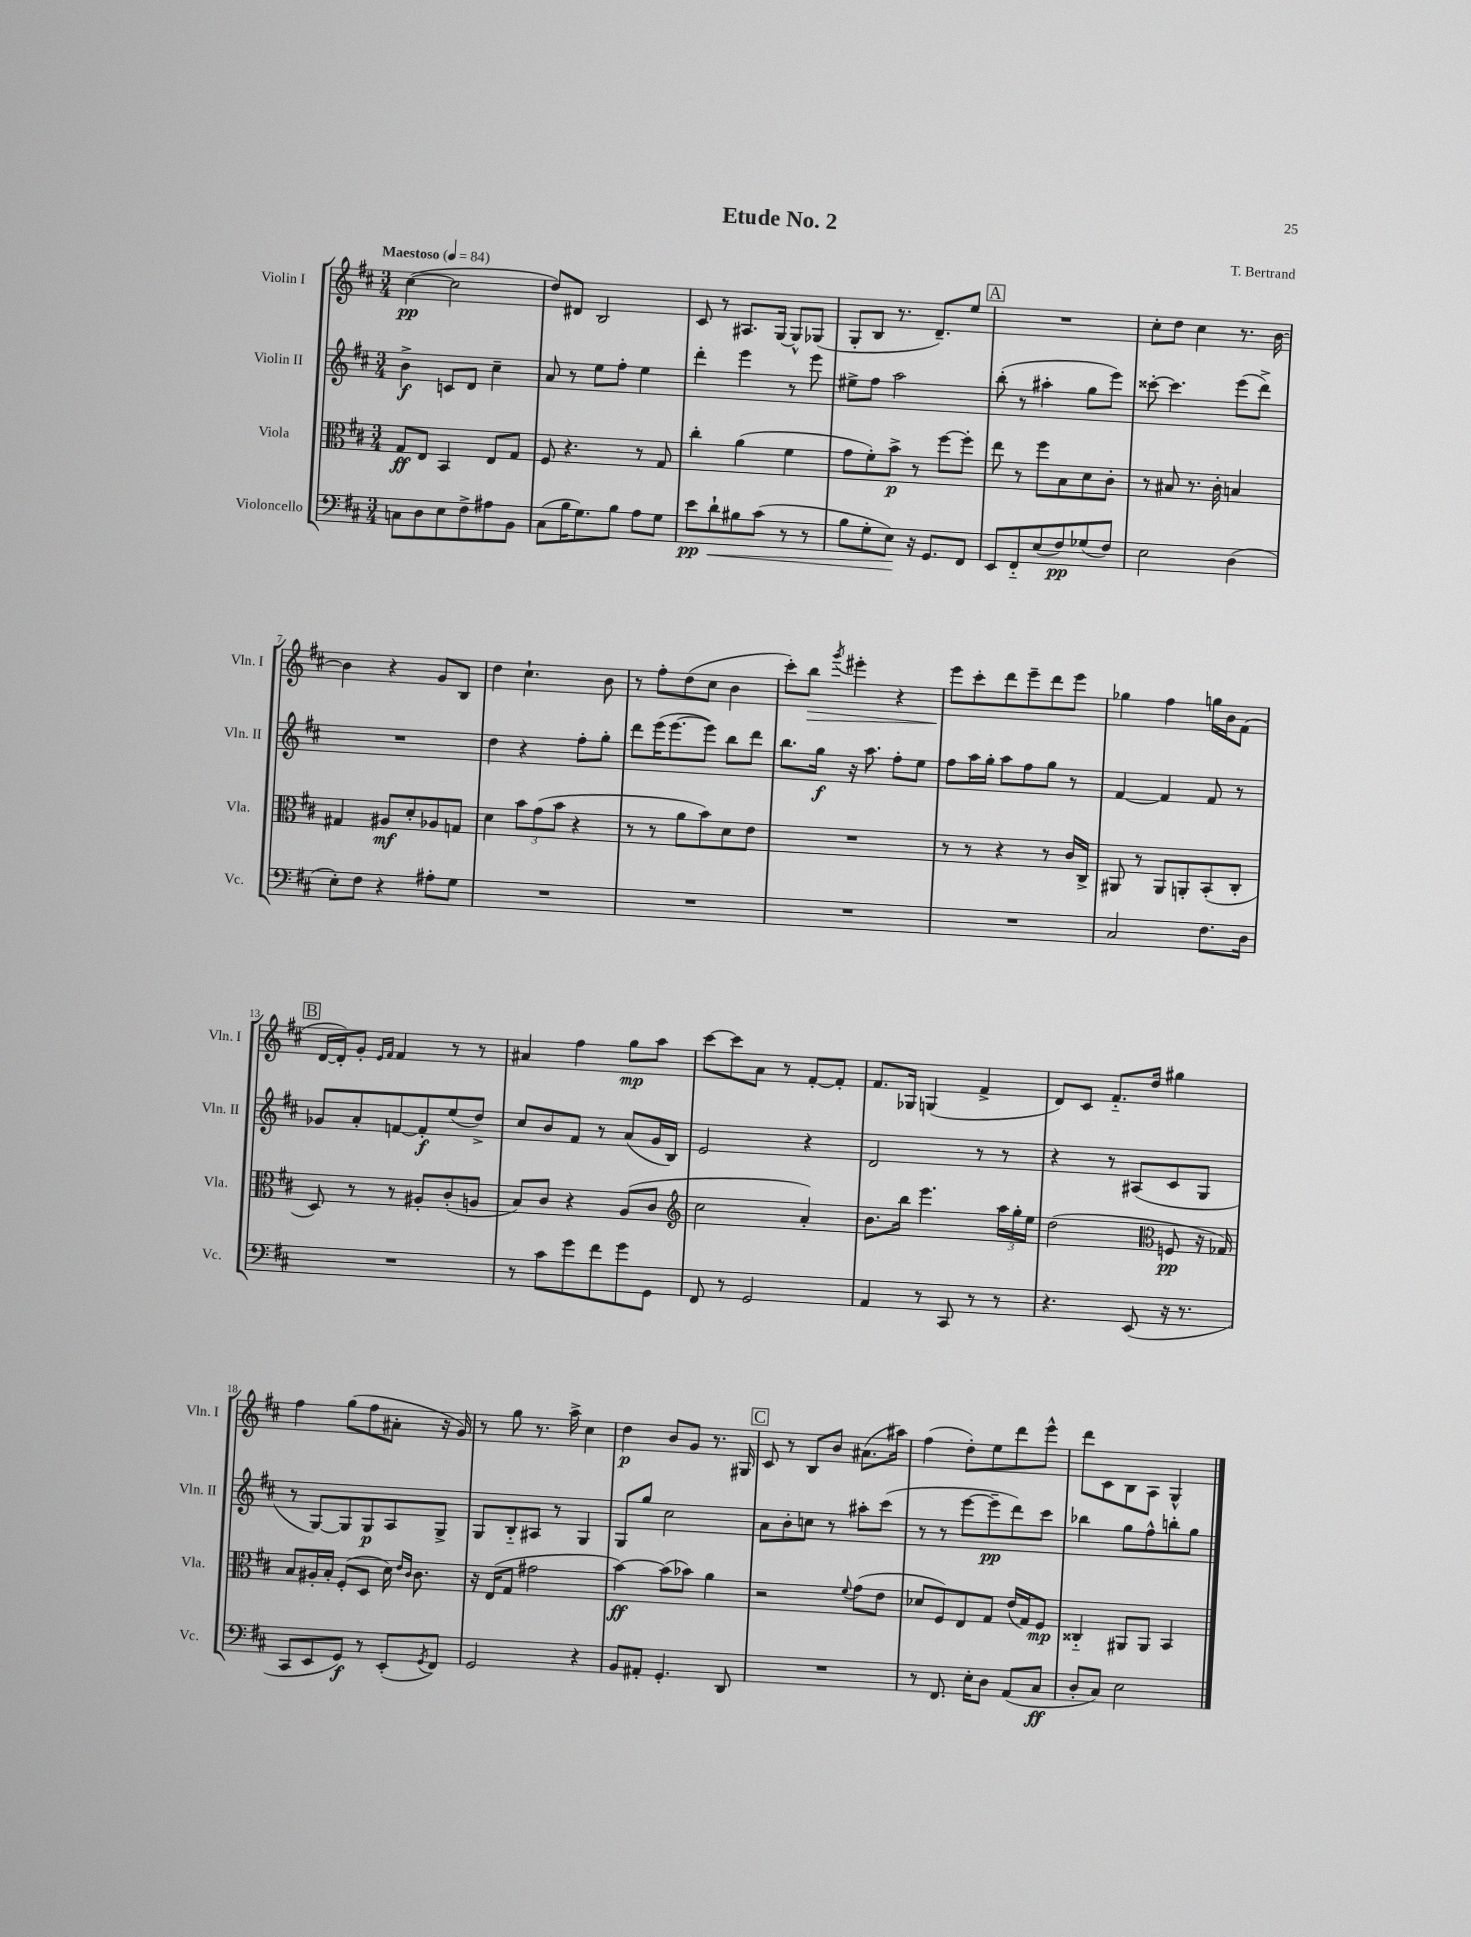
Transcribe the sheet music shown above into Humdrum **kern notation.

**kern	**dynam	**kern	**dynam	**kern	**dynam	**kern	**dynam
*part4	*part4	*part3	*part3	*part2	*part2	*part1	*part1
*staff4	*staff4	*staff3	*staff3	*staff2	*staff2	*staff1	*staff1
*I"Violoncello	*	*I"Viola	*	*I"Violin II	*	*I"Violin I	*
*I'Vc.	*	*I'Vla.	*	*I'Vln. II	*	*I'Vln. I	*
*clefF4	*	*clefC3	*	*clefG2	*	*clefG2	*
*k[f#c#]	*	*k[f#c#]	*	*k[f#c#]	*	*k[f#c#]	*
*M3/4	*	*M3/4	*	*M3/4	*	*M3/4	*
*MM84	*	*MM84	*	*MM84	*	*MM84	*
=1	=1	=1	=1	=1	=1	=1	=1
!	!	!	!	!	!	!LO:TX:a:B:t=Maestoso	!
8Cn\L	.	8G/L	ff	4b^\	f	([4cc#\	pp
8D\	.	8E/J	.	.	.	.	.
8E\	.	4BB/	.	8cn/L	.	2cc#\]	.
8F#^\	.	.	.	8d/J	.	.	.
8A#X\	.	8E/L	.	4cc#~\	.	.	.
8BB\J	.	8G/J	.	.	.	.	.
=2	=2	=2	=2	=2	=2	=2	=2
(8C#\L	.	8F#/	.	8a/	.	8dd/L)	.
16B\K	.	4.r	.	8r	.	8d#X/J	.
8.G\)	.	.	.	.	.	.	.
.	.	.	.	8ee\L	.	2B/	.
8B\J	.	.	.	8ff#'\J	.	.	.
8A\L	.	8r	.	4ee\	.	.	.
8G\J	.	8G/	.	.	.	.	.
=3	=3	=3	=3	=3	=3	=3	=3
8e\L	pp	4cc#'\	.	4ddd'\	.	8c#/	.
!	!LO:HP:b	!	!	!	!	!	!
8d`\	<	.	.	.	.	8r	.
8B#X\	.	(4a\	.	4eee\	.	8.A#X/L	.
(8c#\J	.	.	.	.	.	.	.
.	.	.	.	.	.	[16G/Jk	.
8r	.	4f#\	.	8r	.	8G^^/L]	.
8r	.	.	.	8eee\	.	(8G-X/J	.
=4	=4	=4	=4	=4	=4	=4	=4
8B\L	.	8g\L	.	8ee#X^\L	.	8G'/L	.
8G'\	.	8f#'\)	.	8ff#\J	.	8B/J	.
8E\J)	.	8b^\J	p	2aa\	.	8.r	.
16r	[	8r	.	.	.	.	.
8.GG/L	.	.	.	.	.	8.d~/L)	.
.	.	[8ff#\L	.	.	.	.	.
8FF#/J	.	8ff#'\J]	.	.	.	8ee/J	.
!!LO:REH:place=s1:t=A
=5	=5	=5	=5	=5	=5	=5	=5
8EE/L	.	8ee\	.	(8bb'\	.	2.r	.
8FF#/	.	8r	.	8r	.	.	.
(8E/	.	8ff#\L	.	4aa#X'\	.	.	.
8F#/)	pp	8B\	.	.	.	.	.
(8G-X/	.	8d\	.	8gg\L	.	.	.
8F#/J)	.	8c#'\J	.	8eee\J)	.	.	.
=6	=6	=6	=6	=6	=6	=6	=6
2E\	.	8r	.	[8ccc##X'\	.	8cc#'\L	.
.	.	8B#X/	.	4.ccc##\]	.	8dd\J	.
.	.	8.r	.	.	.	4cc#\	.
.	.	16c#'\	.	.	.	.	.
(4D\	.	4Bn/	.	(8eee\L	.	8.r	.
.	.	.	.	8ddd^\J)	.	.	.
.	.	.	.	.	.	[16b\	.
!!LO:LB:g=z
=7	=7	=7	=7	=7	=7	=7	=7
8E'\L)	.	4G#X/	.	2.r	.	4b\]	.
8F#\J	.	.	.	.	.	.	.
4r	.	8A#X/L	mf	.	.	4r	.
.	.	8d'/	.	.	.	.	.
8A#X'\L	.	8A-X/	.	.	.	8g/L	.
8G\J	.	8Gn/J	.	.	.	8B/J	.
=8	=8	=8	=8	=8	=8	=8	=8
2.r	.	4d\	.	4dd\	.	4dd\	.
.	.	12b\L	.	4r	.	4.cc#`\	.
.	.	(12g\	.	.	.	.	.
.	.	12b\J	.	.	.	.	.
.	.	4r	.	8ff#'\L	.	.	.
.	.	.	.	8gg'\J	.	8b\	.
=9	=9	=9	=9	=9	=9	=9	=9
2.r	.	8r	.	8ddd\L	.	8r	.
.	.	8r	.	(16eee\K	.	8ff#'\L	.
.	.	.	.	[8.eee\	.	.	.
.	.	8a\L	.	.	.	(8dd\	.
.	.	8b\)	.	8eee\J])	.	8cc#\J	.
.	.	8d\	.	8bb\L	.	4b\	.
.	.	8e\J	.	8ddd\J	.	.	.
=10	=10	=10	=10	=10	=10	=10	=10
2.r	.	2.r	.	8.bb\L	.	8ccc#'\L)	.
!	!	!	!	!	!	!	!LO:HP:b
.	.	.	.	.	.	8bb\J	>
.	.	.	.	16gg\Jk	f	.	.
.	.	.	.	.	.	8qggg/	.
.	.	.	.	16r	.	4eee#X'\	.
.	.	.	.	8.aa\	.	.	.
.	.	.	.	8ff#'\L	.	4r	.
.	.	.	.	8ee\J	.	.	.
=11	=11	=11	=11	=11	=11	=11	=11
2.r	.	8r	.	8ff#\L	.	8eee\L	.
.	.	8r	.	16aa\L	.	8ccc#'\	]
.	.	.	.	16gg'\JJ	.	.	.
.	.	4r	.	8aa\L	.	8ddd\	.
.	.	.	.	8ff#\	.	8eee~\	.
.	.	8r	.	8gg\J	.	8ddd\	.
.	.	16c#/LL	.	8r	.	8eee\J	.
.	.	16C#^/JJ	.	.	.	.	.
=12	=12	=12	=12	=12	=12	=12	=12
2C#/	.	8AA#X/	.	[4f#/	.	4gg-X\	.
.	.	8r	.	.	.	.	.
.	.	8AA#/L	.	4f#/]	.	4ff#\	.
.	.	8AAn'/	.	.	.	.	.
8.F#\L	.	(8BB'/	.	8f#/	.	16ggn\LL	.
.	.	.	.	.	.	16b\J	.
.	.	8C#'/J	.	8r	.	(8f#\J	.
16D\Jk	.	.	.	.	.	.	.
!!LO:LB:g=z
!!LO:REH:place=s1:t=B
=13	=13	=13	=13	=13	=13	=13	=13
2.r	.	8D/)	.	8g-X/L	.	[16d/LL	.
.	.	.	.	.	.	16d'/J])	.
.	.	8r	.	8a'/	.	8g'/J	.
.	.	.	.	.	.	16qqe/LL	.
.	.	.	.	.	.	16qqf#/JJ	.
.	.	8r	.	[8fn/	.	4f#/	.
.	.	8A#X'/L	.	8f'/]	f	.	.
.	.	(8c#'/	.	(8ee/	.	8r	.
.	.	8An/J	.	8dd^/J)	.	8r	.
=14	=14	=14	=14	=14	=14	=14	=14
8r	.	8B/L)	.	8cc#/L	.	4a#X/	.
8c#\L	.	8c#/J	.	8b/	.	.	.
8g\	.	4r	.	8f#/J	.	4ff#\	.
8f#\	.	.	.	8r	.	.	.
8g\	.	(8A/L	.	(8a/L	.	8gg\L	mp
8GG\J	.	8c#/J	.	16g/L	.	8aa\J	.
.	.	.	.	16B/JJ)	.	.	.
=15	=15	=15	=15	=15	=15	=15	=15
*	*	*clefG2	*	*	*	*	*
8FF#/	.	2cc#\	.	2e/	.	[8ccc#\L	.
8r	.	.	.	.	.	8ccc#\]	.
2GG/	.	.	.	.	.	8a\J	.
.	.	.	.	.	.	8r	.
.	.	4a'/)	.	4r	.	[8f#'/L	.
.	.	.	.	.	.	8f#'/J]	.
=16	=16	=16	=16	=16	=16	=16	=16
4AA/	.	8.b\L	.	2d/	.	8.f#/L	.
.	.	16bb\Jk	.	.	.	16G-X/Jk	.
8r	.	4.eee\	.	.	.	(4Gn/	.
8CC#/	.	.	.	.	.	.	.
8r	.	.	.	8r	.	4f#^/	.
8r	.	24aa\LL	.	8r	.	.	.
.	.	24gg'\	.	.	.	.	.
.	.	24ee\JJ	.	.	.	.	.
=17	=17	=17	=17	=17	=17	=17	=17
4.r	.	(2dd\	.	4r	.	8d/L)	.
.	.	.	.	.	.	8c#/J	.
.	.	.	.	8r	.	8.f#/L	.
(8EE/	.	.	.	(8A#X/L	.	.	.
.	.	.	.	.	.	16dd/Jk	.
*	*	*clefC3	*	*	*	*	*
16r	.	8Fn/	pp	8c#/	.	4gg#X\	.
8.r	.	.	.	.	.	.	.
.	.	16r	.	8G/J	.	.	.
.	.	16G-X/)	.	.	.	.	.
!!LO:LB:g=z
=18	=18	=18	=18	=18	=18	=18	=18
8CC#/L	.	8B/L	.	8r	.	4ff#\	.
8EE/	.	16A#X'/L	.	[8G/L)	.	.	.
.	.	16B'/JJ	.	.	.	.	.
8GG/J)	f	(8F#'/L	.	8G/]	.	(8gg\L	.
8r	.	8D/J	.	8G/	p	8ff#\	.
(8EE'/L	.	16d\)	.	8A/	.	8a#X'\J	.
.	.	16qqe/LL	.	.	.	.	.
.	.	16qqc#/JJ	.	.	.	.	.
.	.	8.c#\	.	.	.	.	.
8qGG/	.	.	.	.	.	.	.
8FF#/J)	.	.	.	8G^/J	.	16r	.
.	.	.	.	.	.	16g/)	.
=19	=19	=19	=19	=19	=19	=19	=19
2GG/	.	16r	.	8G/L	.	8r	.
.	.	(16E/KL	.	.	.	.	.
.	.	8G/J	.	8B/	.	8gg\	.
.	.	2g#X\	.	8A#X/J	.	8.r	.
.	.	.	.	8r	.	.	.
.	.	.	.	.	.	16aa^\	.
4r	.	.	.	4G/	.	4cc#\	.
=20	=20	=20	=20	=20	=20	=20	=20
8BB/L	.	[4b\)	ff	8G/L	.	4dd\	p
8AA#X'/J	.	.	.	8gg/J	.	.	.
4.GG'/	.	(8b\L]	.	2cc#\	.	8b/L	.
.	.	8b-X\J)	.	.	.	8g/J	.
.	.	4a\	.	.	.	8.r	.
8DD/	.	.	.	.	.	.	.
.	.	.	.	.	.	16G#X/	.
!!LO:REH:place=s1:t=C
=21	=21	=21	=21	=21	=21	=21	=21
2.r	.	2r	.	8a\L	.	8c#/	.
.	.	.	.	8b'\	.	8r	.
.	.	.	.	8ccn\J	.	8B/L	.
.	.	.	.	8r	.	8b/J	.
.	.	8qqf#/	.	.	.	.	.
.	.	(8g\L	.	8aa#X'\L	.	(8.a#X\L	.
.	.	8e\J	.	(8ccc#\J	.	.	.
.	.	.	.	.	.	16aa#X\Jk)	.
=22	=22	=22	=22	=22	=22	=22	=22
8r	.	8d-X/L	.	8r	.	(4ff#\	.
8.FF#/	.	8F#/)	.	8r	.	.	.
.	.	8E/	.	[8eee\L	.	8dd'\L)	.
16E'\KL	.	.	.	.	.	.	.
8D\J	.	8G/J	.	8eee~\]	pp	8ee\	.
(8AA/L	.	(16e/LL	.	8ddd\)	.	8ddd\	.
.	.	16G/J)	.	.	.	.	.
8C#/J	ff	8F#/J	mp	8ccc#\J	.	8eee^^\J	.
=23	=23	=23	=23	=23	=23	=23	=23
8D'/L	.	4C##X/	.	4bb-X\	.	8ddd\L	.
8C#/J)	.	.	.	.	.	8c#\	.
2E\	.	8AA#X/L	.	8gg\L	.	8B\	.
.	.	8AA#/J	.	8ff#^^\	.	8A\J	.
.	.	4BB/	.	8bbn'\	.	4G^^/	.
.	.	.	.	8gg\J	.	.	.
==	==	==	==	==	==	==	==
*-	*-	*-	*-	*-	*-	*-	*-
